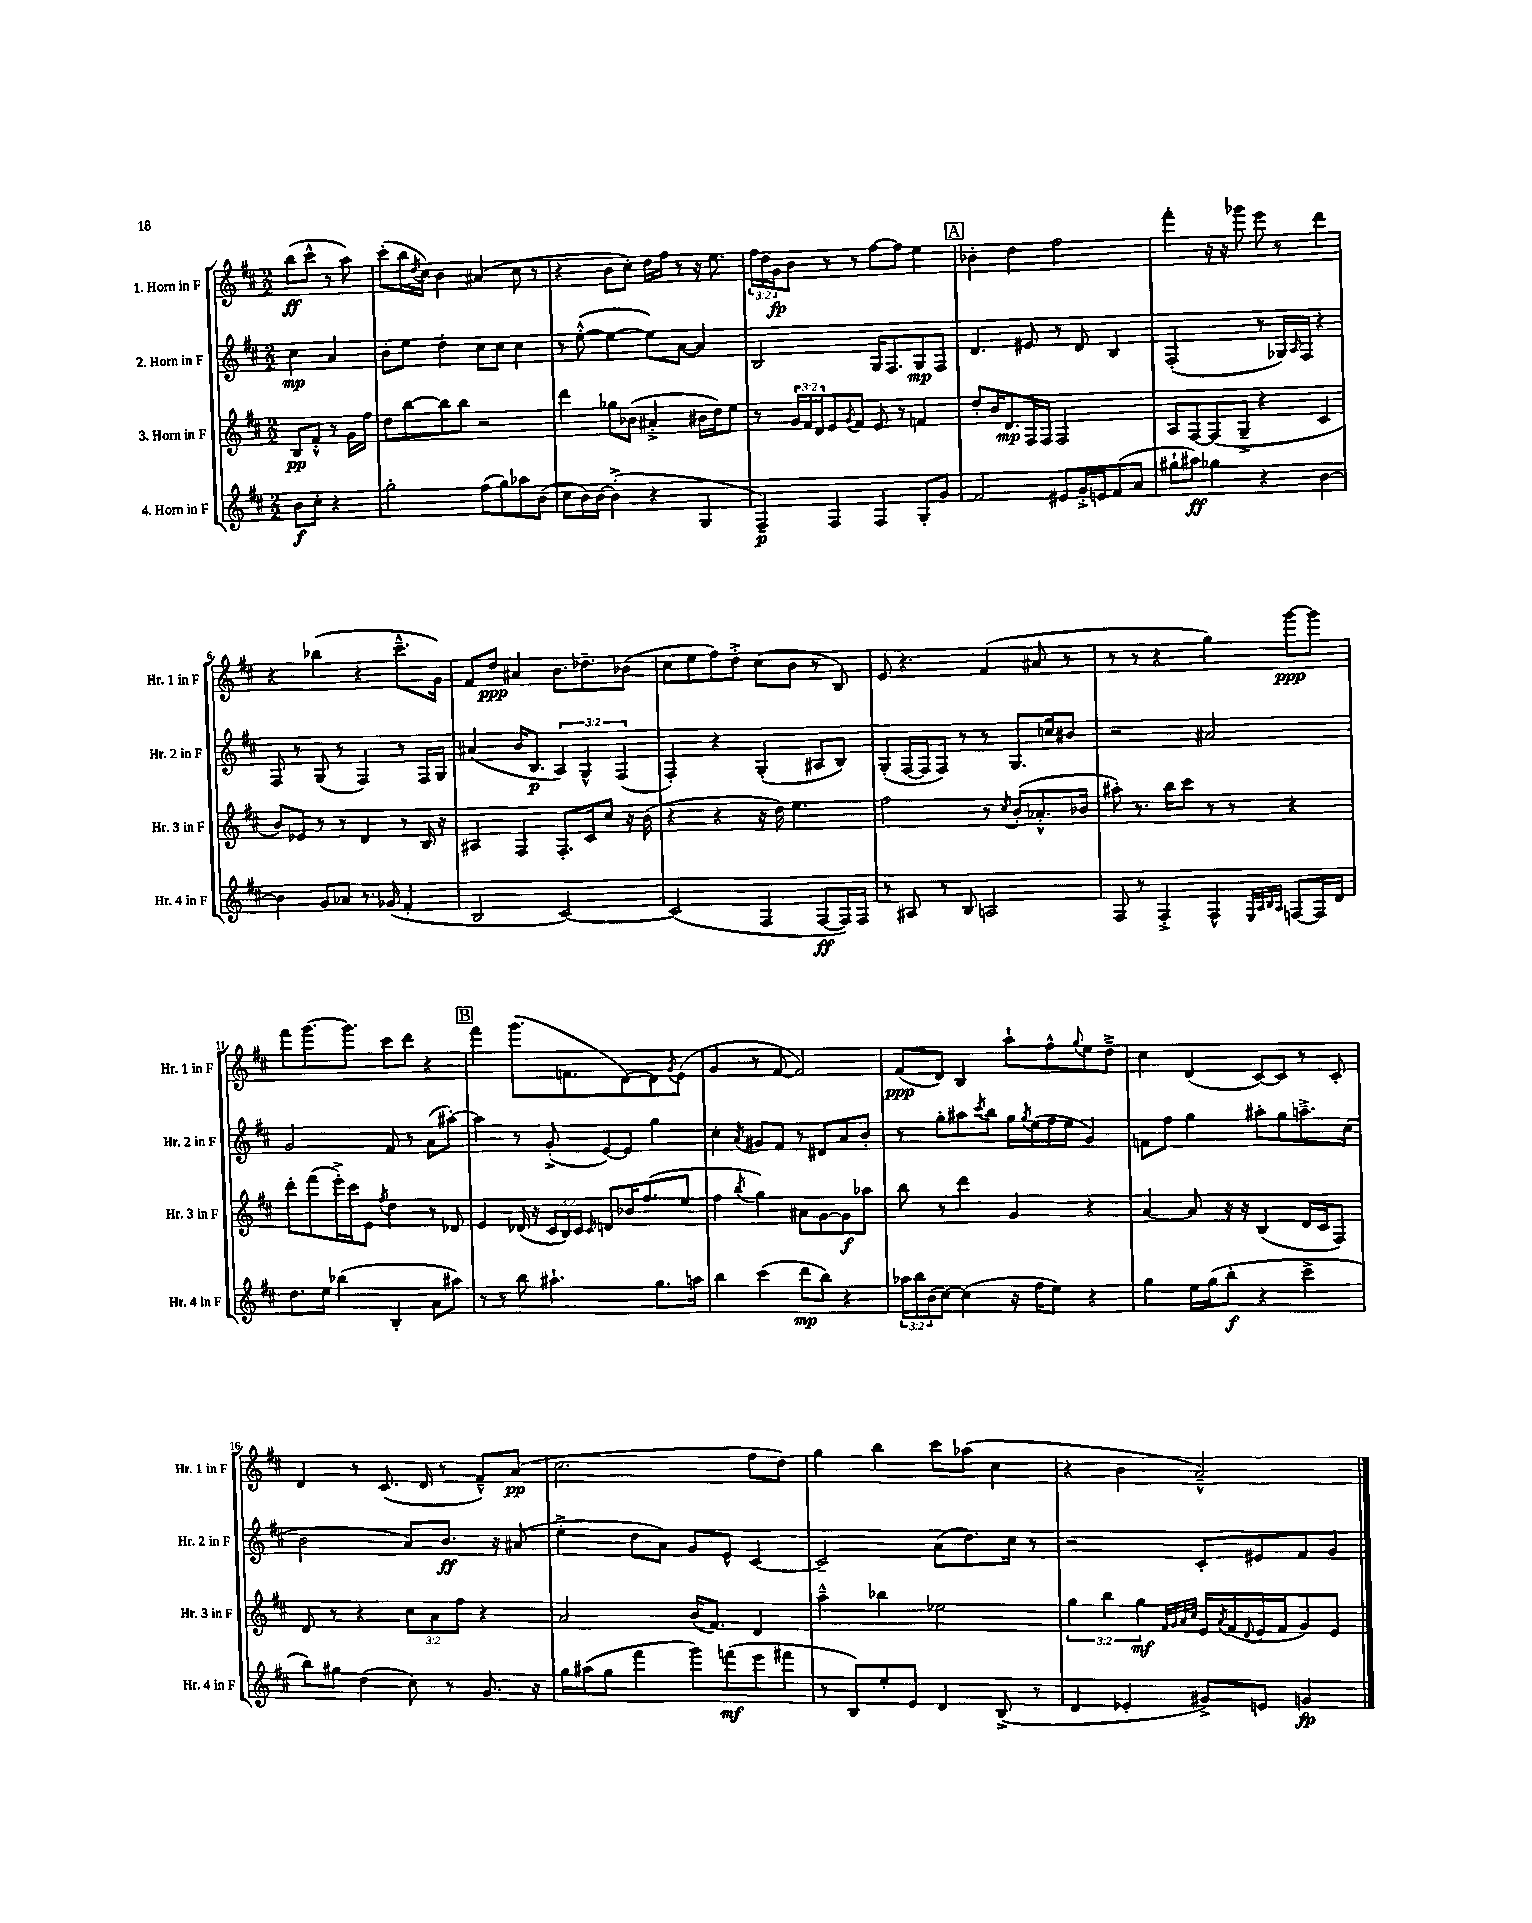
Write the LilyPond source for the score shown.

<<
\new StaffGroup <<
\new Staff = "s0" \with { instrumentName = "1. Horn in F" shortInstrumentName = "Hr. 1 in F" } {
    \clef treble \key d \major \numericTimeSignature \time 2/2 \override Staff.TupletNumber.text = #tuplet-number::calc-fraction-text \partial 2
    b''8\ff( cis'''8-^ r8 a''8) |
    cis'''8-.( b''16 \acciaccatura { d''8 } cis''16) b'4 ais'4( cis''8 r8 |
    r4 b'8 cis''8-.) d''16 fis''16 r8 r16 e''8. |
    \tuplet 3/2 { fis''16 d''16 g'16\fp } b'8 r8 r8 fis''8~ fis''8 e''4 |
    \mark \markup { \box "A" } bes'4-. d''4 fis''2 |
    fis'''4-. r16 r16 ges'''8 e'''8 r8 d'''4 |
    r4 bes''4( r4 cis'''8.---^ g'16) |
    fis'8 d''8\ppp ais'4 b'8. des''8.-- bes'8( |
    cis''8 e''8 fis''8) d''8-.-> cis''8( b'8 r8 b8) |
    e'8 r4. fis'4( ais'8 r8 |
    r8 r8 r4 g''4) g'''8~\ppp g'''8 |
    fis'''8 g'''8.~ g'''8. cis'''8 d'''8 r4 |
    \mark \markup { \box "B" } fis'''4 g'''8.( f'8. d'8~) d'8 \acciaccatura { g'8 } e'8( |
    g'4 r8 fis'8~ fis'2) |
    fis'8\ppp( d'8) b4 a''8-! fis''8-^ \appoggiatura { g''8 } e''8 d''8---> |
    cis''4 d'4( cis'8~) cis'8 r8 cis'8-. |
    d'4 r8 cis'8.( d'16 r8 fis'8---^) a'8\pp( |
    cis''2. fis''8 d''8) |
    g''4 b''4 cis'''8 aes''8( cis''4 |
    r4 b'4 a'2---^) \bar "|." |
}
\new Staff = "s1" \with { instrumentName = "2. Horn in F" shortInstrumentName = "Hr. 2 in F" } {
    \clef treble \key d \major \numericTimeSignature \time 2/2 \override Staff.TupletNumber.text = #tuplet-number::calc-fraction-text \partial 2
    cis''4\mp a'4 |
    b'8-. e''8 d''4-. cis''8 cis''8 cis''4 |
    r8 e''8~-.-^( e''4~ e''8) a'8~ a'4 |
    b2 g16 fis8. g8\mp fis8 |
    \mark \markup { \box "A" } d'4. eis'8 r8 d'8 b4 |
    fis2-.( r8 ges16) \grace { a16 } fis16 r4 |
    fis8 r8 g8( r8 fis4) r8 fis16 g16 |
    ais'4( b'16 b8.\p \tuplet 3/2 { a4) g4-^ fis4( } |
    fis4-.) r4 g4-.( ais8 b8) |
    g8-.( fis16~ fis16 fis8) r8 r8 g8. c''16 bis'8 |
    r2 ais'2 |
    g'2 fis'8 r8 a'8( ais''8~-.) |
    \mark \markup { \box "B" } ais''4 r8 g'8-.->( e'8~) e'8 g''4 |
    cis''4-. \acciaccatura { a'8 } gis'8 fis'8 r8 dis'8 a'8 b'8-. |
    r8 g''8-. ais''8 \acciaccatura { cis'''8 } b''8 g''16 \acciaccatura { g''8 } e''16( fis''16 e''16 g'4) |
    f'8 fis''8 g''4 ais''8-. g''8 a''8.---> cis''16( |
    b'2 a'8) b'8.\ff r16 ais'8( |
    e''4-.-> d''8 a'8) g'8 e'8-^ cis'4~ |
    cis'2-- a'8( d''8.) cis''16 r8 |
    r2 cis'8-. eis'8 fis'8 g'8 \bar "|." |
}
\new Staff = "s2" \with { instrumentName = "3. Horn in F" shortInstrumentName = "Hr. 3 in F" } {
    \clef treble \key d \major \numericTimeSignature \time 2/2 \override Staff.TupletNumber.text = #tuplet-number::calc-fraction-text \partial 2
    b8\pp fis'8-.-^ r8 g'16 fis''16 |
    d''8 b''8~ b''8 b''8 r2 |
    d'''4 ges''8 bes'8( ais'4-.-> bis'16 d''16) e''8 |
    r8 \tuplet 3/2 { g'16 fis'16 d'16 } e'8 \acciaccatura { g'8 } fis'8 e'8 r8 f'4 |
    \mark \markup { \box "A" } d''8-. b'16 d'8.\mp fis16 fis16 fis2 |
    a8 fis8~ fis8( g8---> r4 cis'4 |
    b'8) ees'8 r8 r8 d'4 r8 b16 r16 |
    ais4 fis4 fis8.-. cis'16 cis''8 r16 b'16( |
    r4 r4 r16 d''16) e''4. |
    fis''2 r8 \acciaccatura { cis''8 } b'8-.( aes'8.-.-^ bes'16 |
    ais''8-.) r8. b''16 cis'''8 r8 r8 r4 |
    d'''8-. fis'''8( e'''16-.->) cis'''16 e'8 \acciaccatura { fis''8 } d''4 r8 des'8 |
    \mark \markup { \box "B" } e'4 des'16( r16 \tuplet 3/2 { cis'16 b16) cis'16 } \grace { cis'16 } d'8 bes'16 fis''8.( e''8 |
    fis''4 \acciaccatura { b''8 } g''4) ais'8 g'8~ g'8\f aes''8 |
    b''8 r8 d'''4 g'4 r4 |
    a'4~ a'8 r16 r16 b4( d'16 cis'16 fis8) |
    d'8 r8 r4 \tuplet 3/2 { cis''8 a'8 fis''8 } r4 |
    a'2 b'16( fis'8.) d'4 |
    a''4---^ bes''4 ees''2 |
    \tuplet 3/2 { g''4 b''4 g''4\mf } \grace { fis'32 g'32 a'32 cis''32 } e'16 \acciaccatura { a'8 } fis'16( \appoggiatura { d'8 } e'16 fis'16 g'8) e'8 \bar "|." |
}
\new Staff = "s3" \with { instrumentName = "4. Horn in F" shortInstrumentName = "Hr. 4 in F" } {
    \clef treble \key d \major \numericTimeSignature \time 2/2 \override Staff.TupletNumber.text = #tuplet-number::calc-fraction-text \partial 2
    b'8\f cis''8-. r4 |
    g''2-. fis''8( g''8) aes''8 b'8( |
    cis''8 b'16) b'16~ b'4-.->( r4 g4 |
    fis4--\p) fis4 fis4 g8-. g'8 |
    \mark \markup { \box "A" } fis'2 eis'8 g'16-.-> e'16 fis'8( a'8 |
    gis''8-! ais''8\ff) ges''4 r4 b'4~ |
    b'4 g'8 aes'8 r8. ges'16( fis'4-. |
    b2 cis'2~) |
    cis'2( fis4 fis8~\ff fis16) fis16 |
    r8 ais8 r8 b8 a2 |
    fis8 r8 fis4-.-> fis4-^ \grace { e32 a32 b32 a32 } f8~ f16 d'16 |
    d''8. e''16 bes''4( b4-. a'8 ais''8) |
    \mark \markup { \box "B" } r8 r8 b''8 ais''4.-! g''8. a''16 |
    b''4 cis'''4( d'''8\mp b''8) r4 |
    \tuplet 3/2 { aes''16 b''16 b'16( } cis''8~) cis''4( r16 fis''16 e''8) r4 |
    g''4 e''16 g''16( b''8-.\f r4 cis'''4-> |
    b''8) gis''8 d''4( cis''8) r8 g'8. r16 |
    g''16 ais''16( g''8 fis'''4 g'''8) f'''8\mf( e'''8 fis'''8 |
    r8 b8) e''8-. e'8 d'4 b8->( r8 |
    d'4 ees'4-. gis'8->) e'8 g'4\fp \bar "|." |
}
>>
>>
